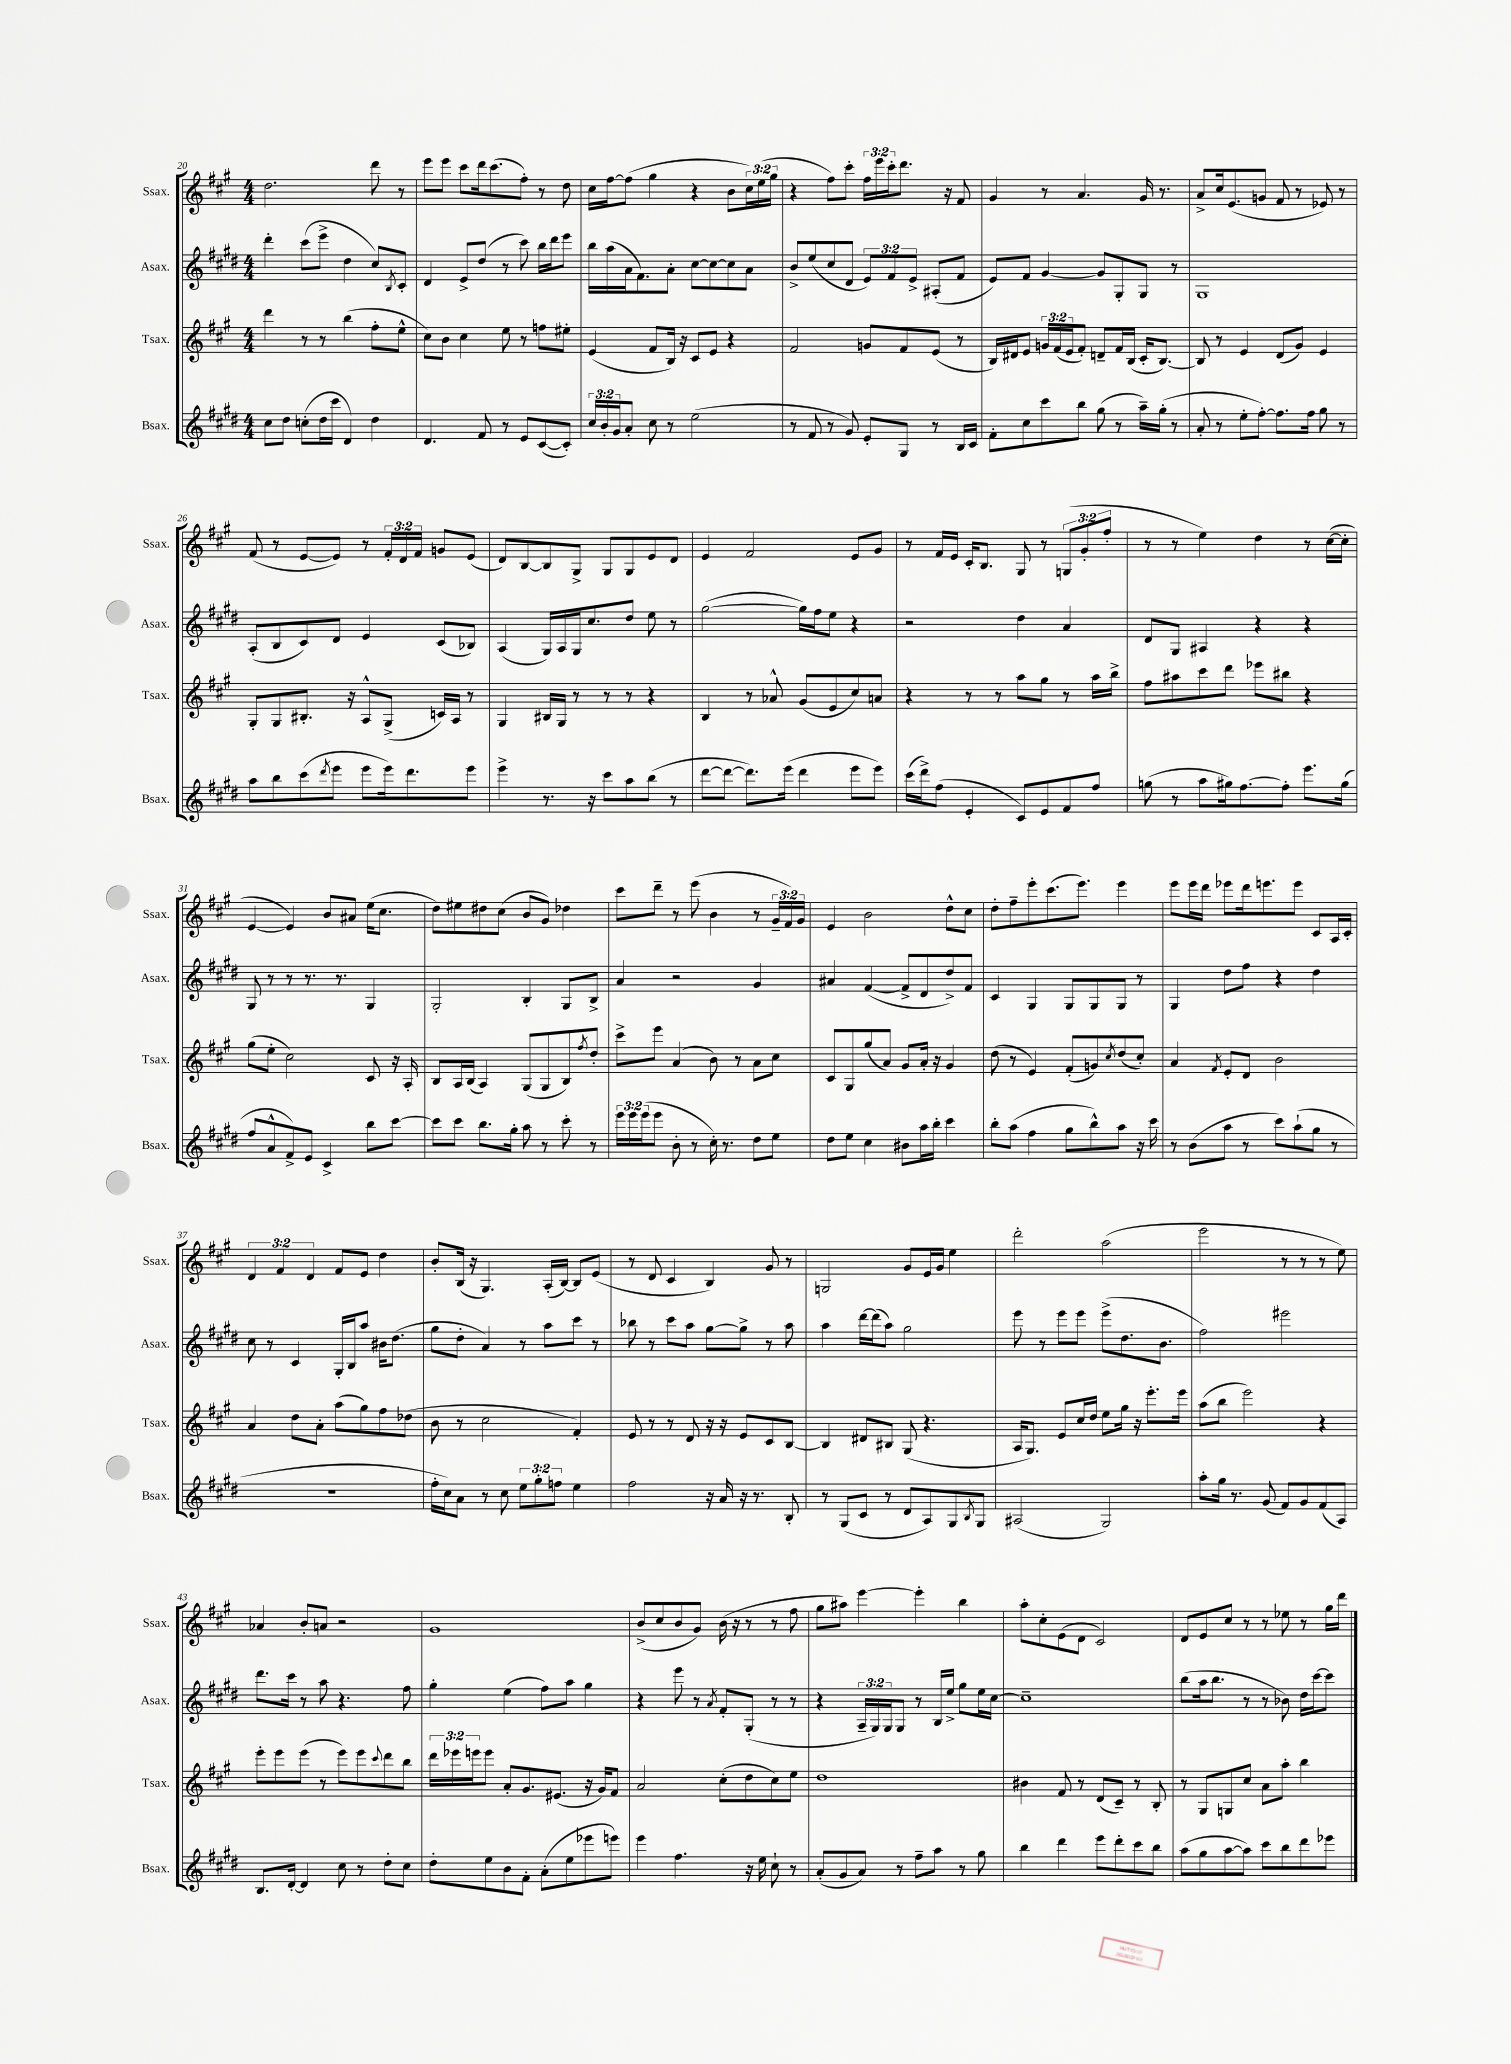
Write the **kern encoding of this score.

**kern	**kern	**kern	**kern
*staff4	*staff3	*staff2	*staff1
*clefG2	*clefG2	*clefG2	*clefG2
*k[f#c#g#d#]	*k[f#c#g#]	*k[f#c#g#d#]	*k[f#c#g#]
*M4/4	*M4/4	*M4/4	*M4/4
8cc#	4ddd	4ddd#'	2.dd
8dd#	.	.	.
(8cc'	8r	(8ccc#	.
16dd#	8r	8eee^	.
16ccc#	.	.	.
4d#)	(4bb	4dd#	.
4dd#	8ff#'	8cc#)	8ddd
.	.	8qB	.
.	8ee^^	8c#'	8r
=	=	=	=
4.d#	8cc#)	4d#	8eee
.	8b	.	8eee
.	4cc#	8e^	8ccc#
8f#	.	(8dd#	16ddd
.	.	.	(8.ccc#
8r	8ee	8r	.
8e	8r	8ccc#)	8ff#')
([8c#	8ff	16bb	8r
.	.	16ddd#	.
8c#'])	8ee#'	8eee	8dd
=	=	=	=
24cc#	(4e	16bb	16cc#
24b'	.	.	.
.	.	(16aa	[16ff#
24g#	.	.	.
8a'	.	16a	(8ff#]
.	.	8.f#)	.
8cc#	8f#	.	4gg#
8r	16B)	8a'	.
.	16r	.	.
(2ee	8c#	[8cc#	4r
.	8e	8cc#_	.
.	4r	8cc#]	8b
.	.	8a	24cc#)
.	.	.	(24ee
.	.	.	24gg#
=	=	=	=
8r	2f#	8b^	4r
8f#	.	(8ee	.
8r	.	8cc#	8ff#)
8g#)	.	8d#	8ccc#'
8e'	8g	12e)	24ff#
.	.	.	24eee
.	.	12f#	24ccc#'
8G#	8f#	.	8.ddd
.	.	12e^	.
8r	(8e	(8A#'	.
.	.	.	16r
16B	8r	8f#	8f#
16c#	.	.	.
=	=	=	=
8f#'	16B)	8e)	4g#
.	16d#	.	.
8cc#	8e	8f#	.
8ccc#	24g	[4g#	8r
.	(24f#	.	.
.	24e	.	.
8bb	8f#')	.	4.a
(8gg#	8d~	8g#]	.
8r	16f#	8G#'	.
.	(16B	.	.
16aa~)	16c#'	8G#	16g#
(16gg#'	[8.B)	.	8.r
8r	.	8r	.
=	=	=	=
8a'	8B]	1G#	8a^
8r	8r	.	16cc#
.	.	.	(8.e
8ee'	4e	.	.
[8ff#')	.	.	8g
8.ff#]	(8d	.	8f#
.	8g#)	.	8r
16ff#	.	.	.
8gg#	4e	.	8e-)
8r	.	.	8r
=	=	=	=
8aa	8G#'	(8A'	(8f#
8bb	8G#	8B	8r
(8ccc#	8.B#'	8c#)	[8e
8qddd#	.	.	.
8eee	.	8d#	8e])
.	16r	.	.
8eee	8A^^	4e	8r
16eee)	(8G#^	.	24f#'
.	.	.	24d
8.ddd#	.	.	.
.	.	.	24f#
.	16c)	(8c#	8g
.	16A	.	.
8eee	8r	8B-)	(8e
=	=	=	=
4eee^	4G#	(4A	8d)
.	.	.	[8B
8.r	16B#	16G#)	8B]
.	16G#	16A	.
.	8r	16G#	8G#^
16r	.	8.cc#	.
8ccc#	8r	.	8G#
8aa	8r	8dd#	8G#
(8bb	4r	8ee	8e
8r	.	8r	8d
=	=	=	=
[8ddd#	4B	([2gg#	4e
8ddd#_	.	.	.
8.ddd#])	8r	.	2f#
.	8a-^^	.	.
(16eee	.	.	.
4ddd#	(8g#	16gg#])	.
.	.	16ff#	.
.	8e	8ee	.
8eee	8cc#)	4r	8e
8eee)	8a	.	8g#
=	=	=	=
(16ccc#	4r	2r	8r
16ddd#^)	.	.	.
(8ff#	.	.	16f#
.	.	.	16e
4e'	8r	.	16c#'
.	.	.	8.B
.	8r	.	.
8c#)	8aa	4dd#	8G#
8e	8gg#	.	8r
8f#	8r	4a	(12G
.	.	.	12g#'
8ff#	16aa	.	.
.	.	.	12ff#'
.	16bb^	.	.
=	=	=	=
(8gg	8ff#	8d#	8r
8r	8aa#	8G#	8r
8aa	8ccc#	4A#	4ee)
16gg#)	8ddd	.	.
[8.ff#	.	.	.
.	8eee-	4r	4dd
8ff#']	8bb#	.	.
8.eee	4r	4r	8r
.	.	.	([16cc#
(16gg#	.	.	16cc#']
=	=	=	=
8ff#	(8gg#	8G#	[4e
8a^^	8ee'	8r	.
8f#^)	2cc#)	8r	4e])
8e	.	8.r	.
4c#^	.	.	8b
.	.	8.r	.
.	.	.	8a#
8bb	8c#	4G#	(16ee
.	.	.	8.cc#
[8ccc#	16r	.	.
.	16A'	.	.
=	=	=	=
8ccc#]	8B	2G#'	8dd)
8ccc#	16A	.	8ee#
.	(16B	.	.
8.bb	4A)	.	8dd#
.	.	.	(8cc#
16gg#'	.	.	.
8aa	(8G#	4B'	8b
8r	8G#	.	8g#)
8ccc#'	8B)	8G#	4dd-
.	8qff#	.	.
8r	8dd'	8B^	.
=	=	=	=
24eee	8ccc#^	4a	8ccc#
24eee	.	.	.
(24eee	.	.	.
8eee	8eee	.	8ddd~
8b'	(4a	2r	8r
8r	.	.	(8eee
16cc#')	8b)	.	4b
8.r	.	.	.
.	8r	.	.
8dd#	8a	4g#	8r
8ee	8cc#	.	24g#~
.	.	.	24f#)
.	.	.	24g#
=	=	=	=
8dd#	8c#	4a#	4e
8ee	8G#	.	.
4cc#	(8gg#	([4f#	2b
.	8a)	.	.
8b#	8g#	8f#^]	.
16aa	16a'	8d#	.
16bb'	16r	.	.
4ccc#	4g#	8dd#^)	8dd^^
.	.	8f#	8cc#
=	=	=	=
8bb'	(8dd	4c#	8dd'
(8aa	8r	.	8ff#~
4ff#	4e)	4G#	8eee'
.	.	.	(8.ccc#
8gg#	(8f#'	8G#	.
.	.	.	8.eee)
8bb^^)	8g)	8G#	.
.	8qcc#	.	.
8aa	(8dd	8G#	4eee
16r	8cc#')	8r	.
16ccc#	.	.	.
=	=	=	=
8r	4a	4G#	8eee
(8b	.	.	16eee
.	.	.	16ddd
.	8qf#	.	.
8aa	8e'	8dd#	8eee-
8r	8d	8ff#	16ddd
.	.	.	8.eee
8ccc#)	2b	4r	.
(8aa`	.	.	8eee
8gg#	.	4dd#	8c#
8r	.	.	16A
.	.	.	16c#'
=	=	=	=
1r	4a	8cc#	6d
.	.	8r	.
.	.	.	6f#
.	8dd	4c#	.
.	.	.	6d
.	8a'	.	.
.	(8aa	16G#'	8f#
.	.	16B	.
.	8gg#)	8aa	8e
.	8ff#	16b#	4dd
.	.	(8.dd#	.
.	(8dd-	.	.
=	=	=	=
16ff#'	8b	8gg#	8b'
16cc#)	.	.	.
8a	8r	8dd#'	(16B
.	.	.	16r
8r	2cc#	4a)	4.G#)
8cc#	.	.	.
12ee	.	8r	.
12gg#'	.	.	.
.	.	8aa	(16A'
12ff	.	.	.
.	.	.	[16B)
4ee	4f#')	8ccc#	8B]
.	.	8r	(8e
=	=	=	=
2ff#	8e	8bb-	8r
.	8r	8r	8d
.	8r	8ccc#	4c#
.	8d	8aa	.
16r	16r	[8gg#	4B)
16a	16r	.	.
16r	8e	8gg#^]	.
8.r	.	.	.
.	8c#	8r	8g#
8B'	[8B	8aa	8r
=	=	=	=
8r	4B]	4aa	2G
(8G#	.	.	.
8c#	8d#	[16ddd#	.
.	.	(16ddd#]	.
8r	8B#	8aa)	.
8d#	(8G#	2gg#	8g#
8A)	4.r	.	16e
.	.	.	16g#
8G#	.	.	4ee
8qB	.	.	.
8G#	.	.	.
=	=	=	=
(2A#	16A	8eee	2ddd'
.	8.G#)	.	.
.	.	8r	.
.	8e	8eee	.
.	16cc#	8eee	.
.	16dd	.	.
2G#)	8ee	(8eee^	(2aa
.	16gg#	8.dd#	.
.	16r	.	.
.	8.eee'	.	.
.	.	8.b	.
.	16eee	.	.
=	=	=	=
8aa'	(8aa	2ff#)	2eee
16gg#	8bb	.	.
8.r	.	.	.
.	2eee)	.	.
(8g#	.	.	.
8f#)	.	2eee#	8r
8g#	.	.	8r
(8f#	4r	.	8r
8A)	.	.	8ee)
=	=	=	=
8.B	8eee'	8.ddd#	4a-
.	8eee	.	.
[16d#'	.	16ccc#	.
4d#]	(8eee	8r	8b'
.	8r	8aa	8a
8cc#	8eee)	4.r	2r
8r	8eee	.	.
.	8qqccc#	.	.
8dd#'	8ddd	.	.
8cc#	8bb	8ff#	.
=	=	=	=
8dd#'	24ddd	4gg#'	1g#
.	24eee-	.	.
.	24eee	.	.
8ee	8eee	.	.
8b	8a'	(4ee	.
8f#'	8.g#	.	.
(8a'	.	8ff#)	.
.	(8.e#	.	.
8ee	.	8aa	.
8eee-	16r	4gg#	.
.	16g#)	.	.
8eee)	8f#	.	.
=	=	=	=
4eee	2a	4r	(8b^
.	.	.	8cc#
4.ff#	.	8eee	8b
.	.	8r	8g#)
.	.	8qa	.
.	(8cc#'	8f#'	(16b
.	.	.	16r
16r	8dd	(8G#'	8r
16ee	.	.	.
8cc#`	8cc#)	8r	8r
8r	8ee	8r	8ff#
=	=	=	=
(8a'	1dd	4r	8gg#
8g#	.	.	8aa#)
8a)	.	24A~	[4eee
.	.	24G#)	.
.	.	24G#	.
8r	.	8G#	.
8ff#~	.	8r	4eee']
8aa	.	16B	.
.	.	16ee^	.
8r	.	8gg#	4bb
8gg#	.	16ee	.
.	.	[16cc#	.
=	=	=	=
4bb	4b#	1cc#~]	8aa'
.	.	.	8cc#'
4ddd#	8f#	.	(8e
.	8r	.	8d
8eee	(8d	.	2c#)
8ddd#'	8c#~)	.	.
8ccc#	8r	.	.
8bb	8B'	.	.
=	=	=	=
(8aa	8r	(8bb	8d
8gg#	8G#	16aa	8e
.	.	8.bb	.
[8aa	8G	.	8cc#
8aa])	8cc#	8r	8r
8ccc#	8a	8r	8r
8bb	8aa'	8b-)	8ee-
8ddd#	4bb	16dd#	8r
.	.	[16ccc#	.
8eee-	.	8ccc#]	16gg#
.	.	.	16ddd
==	==	==	==
*-	*-	*-	*-
